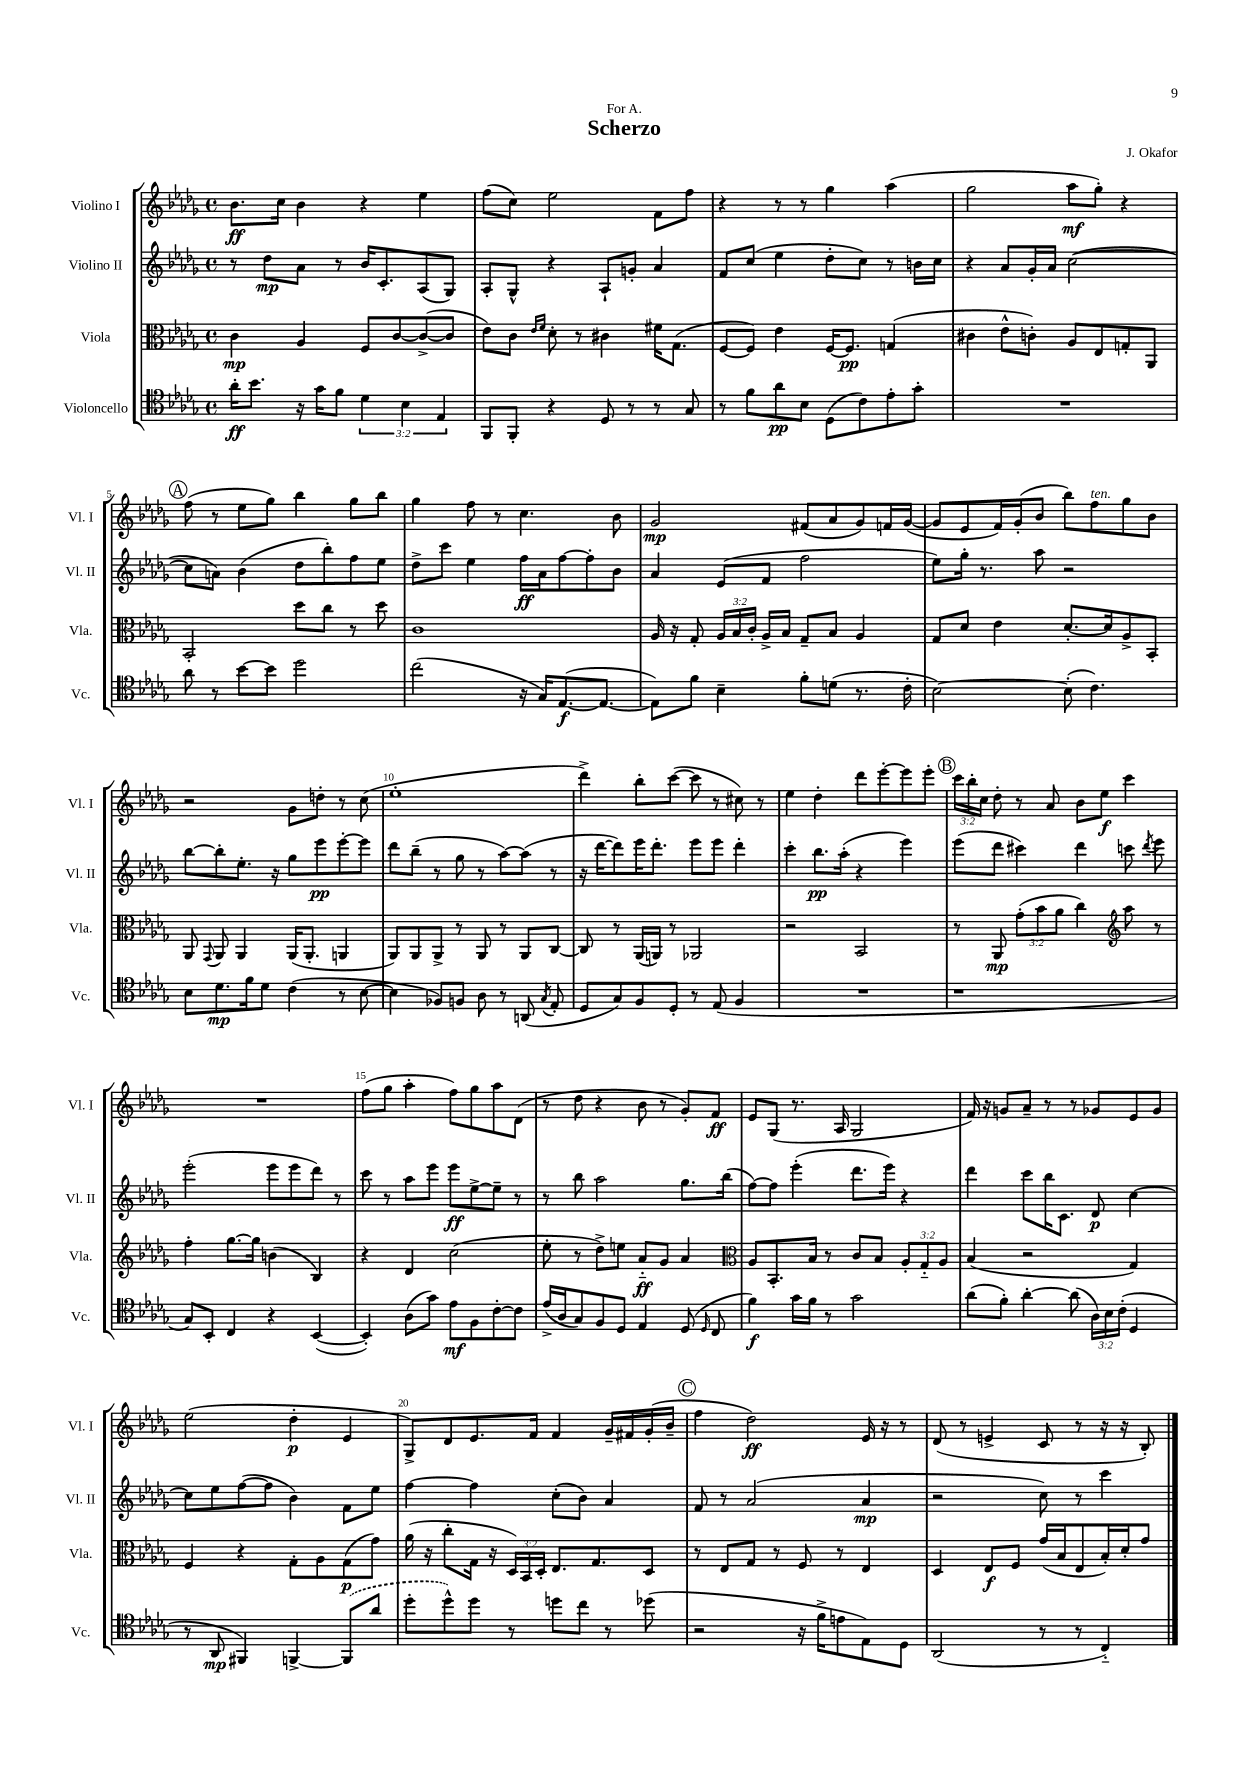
\header { title = "Scherzo" composer = "J. Okafor" dedication = "For A." }
<<
\new StaffGroup <<
\new Staff = "s0" \with { instrumentName = "Violino I" shortInstrumentName = "Vl. I" } {
    \clef treble \key des \major \defaultTimeSignature \time 4/4 \override Staff.TupletNumber.text = #tuplet-number::calc-fraction-text
    \autoBeamOff bes'8.[\ff c''16] bes'4 r4 ees''4 |
    f''8[( c''8]) ees''2 f'8[ f''8] |
    r4 r8 r8 ges''4 aes''4( |
    ges''2 aes''8[\mf ges''8]-.) r4 |
    \mark \markup { \circle "A" } f''8( r8 ees''8[ ges''8]) bes''4 ges''8[ bes''8] |
    ges''4 f''8 r8 c''4. bes'8 |
    ges'2\mp fis'8[( aes'8 ges'8) f'16 ges'16]~( |
    ges'8[ ees'8 f'16) ges'16-.( bes'8] bes''8[) f''8^\markup { \italic "ten." } ges''8 bes'8] |
    r2 ges'8[ d''8]-. r8 c''8( |
    ees''1-. |
    des'''4->) bes''8[-. c'''8]~( c'''8 r8 cis''8) r8 |
    ees''4 des''4-. des'''8[ ees'''8~-. ees'''8 ees'''8]-. |
    \mark \markup { \circle "B" } \tuplet 3/2 { c'''16[ bes''16-. c''16] } des''8-. r8 aes'8 bes'8[ ees''8]\f c'''4 |
    R1 |
    f''8[( ges''8] aes''4-. f''8[) ges''8 aes''8 des'8]( |
    r8 des''8 r4 bes'8 r8 ges'8[-.) f'8]\ff |
    ees'8[ ges8]( r8. aes16 ges2 |
    f'16) r16 g'8[ aes'8]-- r8 r8 ges'8[ ees'8 ges'8] |
    ees''2( des''4-.\p ees'4 |
    ges8[->) des'8 ees'8. f'16] f'4 ges'16[-- fis'16 ges'16-.( bes'16]-- |
    \mark \markup { \circle "C" } f''4 des''2\ff) ees'16 r16 r8 |
    des'8( r8 e'4-> c'8 r8 r16 r16 bes8-.) \bar "|." |
}
\new Staff = "s1" \with { instrumentName = "Violino II" shortInstrumentName = "Vl. II" } {
    \clef treble \key des \major \defaultTimeSignature \time 4/4
    \autoBeamOff r8 des''8[\mp aes'8] r8 bes'16[ c'8.-. aes8( ges8]) |
    aes8[-. ges8]-^ r4 aes8[-! g'8]-. aes'4 |
    f'8[ c''8]( ees''4 des''8[-. c''8]) r8 b'16[ c''16] |
    r4 aes'8[ ges'16-. aes'16] c''2~( |
    \mark \markup { \circle "A" } c''8[ a'8]) bes'4( des''8[ bes''8-.) f''8 ees''8] |
    des''8[-> c'''8] ees''4 f''16[\ff aes'16 f''8~ f''8-. bes'8] |
    aes'4 ees'8[( f'8] f''2 |
    ees''8[) ges''16]-. r8. aes''8 r2 |
    bes''8[~ bes''8-. ees''8.]-. r16 ges''8[ ees'''8\pp ees'''8~-. ees'''8] |
    des'''8[ bes''8]--( r8 ges''8 r8 aes''8[~) aes''8]( r8 |
    r16 des'''16[~ des'''8) ees'''16 des'''8.]-. ees'''8[ ees'''8] des'''4-. |
    c'''4-. bes''8.[\pp aes''16]-.( r4 ees'''4) |
    \mark \markup { \circle "B" } ees'''8[( des'''8] cis'''4) des'''4 c'''8 \acciaccatura { des'''8 } ees'''8 |
    ees'''2-.( ees'''8[ ees'''8 des'''8]) r8 |
    c'''8 r8 aes''8[ ees'''8] ees'''8[\ff ees''8~-> ees''8]-- r8 |
    r8 bes''8 aes''2 ges''8.[ bes''16]( |
    f''8[~) f''8] ees'''4-.( des'''8.[ ees'''16]) r4 |
    des'''4 c'''8[ bes''16 c'8.] des'8\p c''4~ |
    c''8[ ees''8 f''8~( f''8] bes'4) f'8[ ees''8] |
    f''4~ f''4 c''8[-.( bes'8]) aes'4 |
    \mark \markup { \circle "C" } f'8 r8 aes'2( aes'4\mp |
    r2 c''8) r8 c'''4 \bar "|." |
}
\new Staff = "s2" \with { instrumentName = "Viola" shortInstrumentName = "Vla." } {
    \clef alto \key des \major \defaultTimeSignature \time 4/4 \override Staff.TupletNumber.text = #tuplet-number::calc-fraction-text
    \autoBeamOff c'4\mp aes4 f8[ c'8~ c'8~->( c'8] |
    ees'8[) c'8] \grace { ees'16[ f'16] } des'8-. r8 cis'4 fis'16[ ges8.]( |
    f8[~ f8]) ees'4 f16[~ f8.]\pp g4( |
    cis'4 ees'8[-^ c'8]-.) aes8[ ees8 g8-. aes,8] |
    \mark \markup { \circle "A" } bes,2-. des''8[ c''8] r8 des''8 |
    c'1 |
    aes16 r16 ges8-. \tuplet 3/2 { aes16[ bes16 c'16]-. } aes16[-> bes16] ges8[-- bes8] aes4 |
    ges8[ des'8] ees'4 des'8.[~-. des'16 aes8-> bes,8]-. |
    aes,8 \appoggiatura { ges,8 } aes,8 aes,4 aes,16[( aes,8.]-. a,4 |
    aes,8[) aes,8 aes,8]-> r8 aes,8 r8 aes,8[ c8]~ |
    c8 r8 aes,16[( a,16]) r8 aes,2 |
    r2 bes,2 |
    \mark \markup { \circle "B" } r8 aes,8\mp \tuplet 3/2 { ges'8[-.( bes'8 aes'8] } c''4) \clef treble aes''8 r8 |
    f''4-. ges''8.[~ ges''16] b'4( bes4) |
    r4 des'4 c''2( |
    ees''8-. r8 des''8[->) e''8] aes'8[-_\ff ges'8] aes'4 |
    \clef alto aes8[ bes,8.-. bes16] r8 c'8[ bes8] \tuplet 3/2 { aes8[-. ges8-_ aes8] } |
    bes4( r2 ges4) |
    f4 r4 ges8[-. aes8 ges8\p( ges'8]) |
    aes'16( r16 c''8[-. ges16] r16 \tuplet 3/2 { des16[) bes,16 des16]-. } ees8.[ ges8. des8] |
    \mark \markup { \circle "C" } r8 ees8[ ges8] r8 f8 r8 ees4 |
    des4 ees8[\f f8] ges'16[( bes16 ees8 bes16-.) des'16-. ges'8] \bar "|." |
}
\new Staff = "s3" \with { instrumentName = "Violoncello" shortInstrumentName = "Vc." } {
    \clef tenor \key des \major \defaultTimeSignature \time 4/4 \override Staff.TupletNumber.text = #tuplet-number::calc-fraction-text
    \autoBeamOff aes'16[-.\ff bes'8.] r16 ges'16[ f'8] \tuplet 3/2 { des'4 bes4 ees4 } |
    f,8[ f,8]-. r4 des8 r8 r8 ges8 |
    r8 f'8[ aes'8\pp bes8] des8[( c'8) ees'8-. ges'8]-. |
    R1 |
    \mark \markup { \circle "A" } aes'8 r8 bes'8[~ bes'8] des''2 |
    c''2( r16 ges16[) ees8.~\f( ees8.]~ |
    ees8[) f'8] bes4-- f'8[-. d'8]( r8. c'16-. |
    bes2~) bes8-.( c'4.) |
    bes8[ des'8.\mp f'16 des'8] c'4( r8 bes8~ |
    bes4 fes8[) f8] aes8 r8 a,8( \acciaccatura { ges8 } ees8-. |
    des8[ ges8) f8 des8]-. r8 ees8( f4 |
    R1 |
    \mark \markup { \circle "B" } r1 |
    ges8[) bes,8]-. c4 r4 bes,4~( |
    bes,4-.) aes8[( ges'8]) ees'8[\mf f8 c'8~-. c'8] |
    ees'16[->( aes16 ges8) f8 des8] ees4 des8( \grace { des16 } c8 |
    f'4\f) ges'16[ f'16] r8 ges'2 |
    aes'8[( f'8]-.) aes'4~-. aes'8( \tuplet 3/2 { aes16[) bes16 c'16]-.( } des4 |
    r8 aes,8\mp fis,4) f,4~-> \once \slurDashed f,8[( aes'8] |
    des''8[-. des''8-^) des''8] r8 d''8[ c''8] r8 des''8( |
    \mark \markup { \circle "C" } r2 r16 f'16[-> e'8 ees8) des8] |
    aes,2( r8 r8 c4-_) \bar "|." |
}
>>
>>
\layout { \context { \Score \override BarNumber.break-visibility = ##(#f #t #t) barNumberVisibility = #(every-nth-bar-number-visible 5) } }
